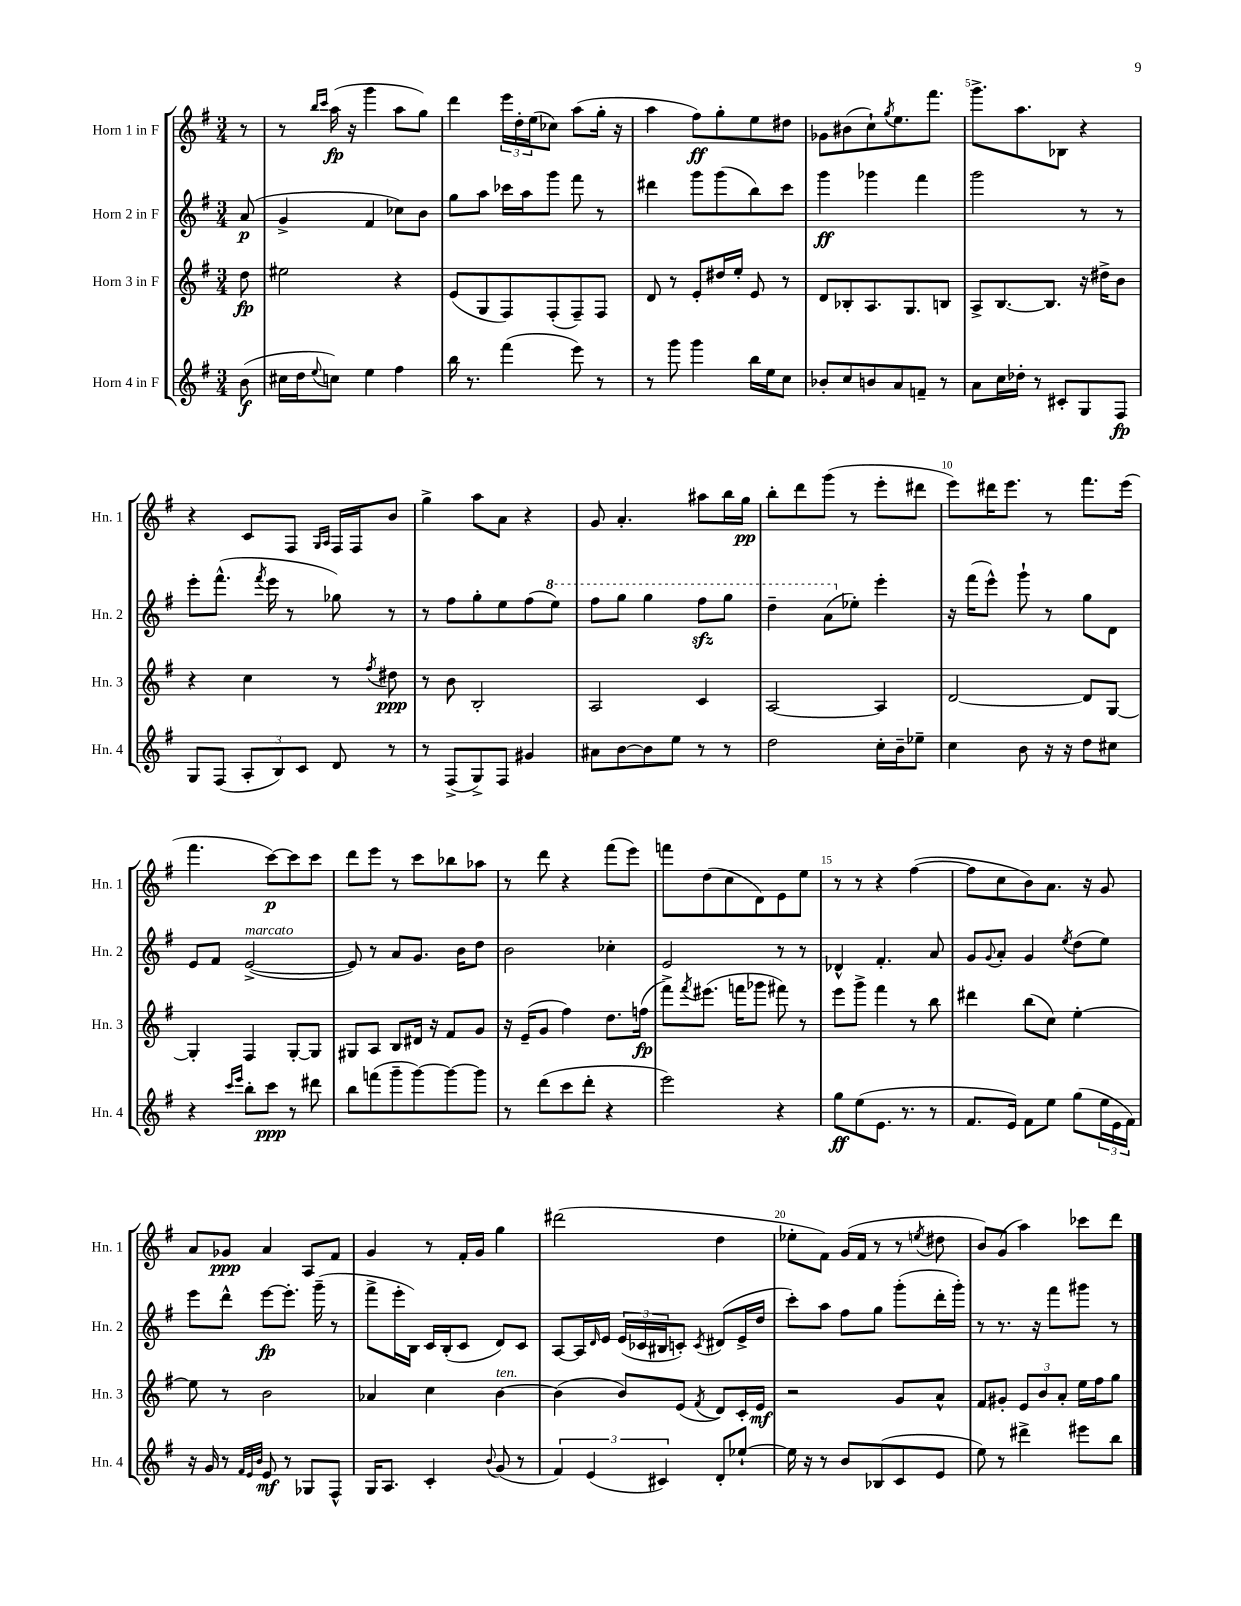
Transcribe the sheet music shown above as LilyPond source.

<<
\new StaffGroup <<
\new Staff = "s0" \with { instrumentName = "Horn 1 in F" shortInstrumentName = "Hn. 1" } {
    \clef treble \key g \major \numericTimeSignature \time 3/4 \partial 8
    r8 |
    r8 \grace { b''16 c'''16 } a''16\fp( r16 g'''4 a''8 g''8) |
    d'''4 \tuplet 3/2 { e'''16 d''16-. e''16( } ces''8) a''8( g''16-. r16 |
    a''4 fis''8\ff) g''8-. e''8 dis''8 |
    ges'8 bis'8( c''8-!) \acciaccatura { g''8 } e''8. fis'''8. |
    g'''8.-> a''8. bes8 r4 |
    r4 c'8 fis8 \grace { g16 a16 } fis16 fis16 b'8 |
    g''4-> a''8 a'8 r4 |
    g'8 a'4.-. ais''8 b''16 g''16\pp |
    b''8-. d'''8 g'''8( r8 e'''8-. dis'''8 |
    e'''8) dis'''16 e'''8. r8 fis'''8. e'''16( |
    fis'''4. c'''8~\p) c'''8 c'''8 |
    d'''8 e'''8 r8 c'''8 bes''8 aes''8 |
    r8 d'''8 r4 fis'''8( e'''8) |
    f'''8 d''8( c''8 d'8) e'8 e''8 |
    r8 r8 r4 fis''4~( |
    fis''8 c''8 b'8) a'8. r16 g'8 |
    a'8 ges'8\ppp a'4 a8 fis'8 |
    g'4 r8 fis'16-. g'16 g''4 |
    dis'''2( d''4 |
    ees''8-. fis'8) g'16( fis'16 r8 r8 \acciaccatura { e''8 } dis''8 |
    b'8) g'8( a''4) ces'''8 d'''8 \bar "|." |
}
\new Staff = "s1" \with { instrumentName = "Horn 2 in F" shortInstrumentName = "Hn. 2" } {
    \clef treble \key g \major \numericTimeSignature \time 3/4 \partial 8
    a'8\p( |
    g'4-> fis'4 ces''8) b'8 |
    g''8 a''8 ces'''16 a''16 g'''8 fis'''8 r8 |
    dis'''4 g'''8 g'''8( b''8) c'''8 |
    g'''4\ff ges'''4 fis'''4 |
    g'''2 r8 r8 |
    e'''8-. fis'''8.-^( \acciaccatura { fis'''8 } e'''16 r8 ges''8) r8 |
    r8 fis''8 g''8-. e''8 fis''8( \ottava #1 e'''8) |
    fis'''8 g'''8 g'''4 fis'''8\sfz g'''8 |
    d'''4-- a''8( \ottava #0 ees''8-.) e'''4-. |
    r16 fis'''16( e'''8-^) g'''8-! r8 g''8 d'8 |
    e'8 fis'8 e'2~->^\markup { \italic "marcato" }( |
    e'8) r8 a'8 g'8. b'16 d''8 |
    b'2 ces''4-. |
    e'2 r8 r8 |
    des'4-^ fis'4.-. a'8 |
    g'8 \appoggiatura { g'8 } a'8-. g'4 \acciaccatura { e''8 } d''8( e''8) |
    e'''8 d'''8-^ e'''8~\fp e'''8.-. g'''16--( r8 |
    fis'''8-> e'''16-. b16) c'16 b16-.( c'8 d'8) c'8 |
    a8~ a16 \grace { d'16 } e'16 \tuplet 3/2 { e'16( ces'16 bis16 } c'8-.) \acciaccatura { c'8 } dis'8( e'16-> d''16 |
    c'''8-.) a''8 fis''8 g''8 g'''8-.( d'''16-. g'''16-.) |
    r8 r8. r16 fis'''8 gis'''8 r8 \bar "|." |
}
\new Staff = "s2" \with { instrumentName = "Horn 3 in F" shortInstrumentName = "Hn. 3" } {
    \clef treble \key g \major \numericTimeSignature \time 3/4 \partial 8
    d''8\fp |
    eis''2 r4 |
    e'8( g8 fis8) fis8-.( fis8--) fis8 |
    d'8 r8 e'8-. dis''16 e''16-. e'8 r8 |
    d'8 bes8-. a8. g8. b8 |
    a8-> b8.~ b8. r16 dis''16-> b'8 |
    r4 c''4 r8 \acciaccatura { fis''8 } dis''8\ppp |
    r8 b'8 b2-. |
    a2 c'4 |
    a2~ a4 |
    d'2~ d'8 g8~ |
    g4-. fis4 g8~-. g8 |
    gis8 a8 b8 dis'16 r16 fis'8 g'8 |
    r16 e'16--( g'8 fis''4) d''8. f''16\fp( |
    fis'''8->) \acciaccatura { fis'''8 } eis'''8.( f'''16 ges'''8 fis'''8) r8 |
    e'''8 g'''8-> fis'''4 r8 b''8 |
    dis'''4 b''8( c''8) e''4~-. |
    e''8 r8 b'2 |
    aes'4 c''4 b'4~^\markup { \italic "ten." } |
    b'4( b'8) e'8( \acciaccatura { fis'8 } d'8) c'16-. e'16\mf |
    r2 g'8 a'8-^ |
    fis'8 gis'8-. \tuplet 3/2 { e'8 b'8 a'8-. } e''16 fis''16 g''8 \bar "|." |
}
\new Staff = "s3" \with { instrumentName = "Horn 4 in F" shortInstrumentName = "Hn. 4" } {
    \clef treble \key g \major \numericTimeSignature \time 3/4 \partial 8
    b'8\f( |
    cis''16 d''16 \appoggiatura { e''8 } c''8) e''4 fis''4 |
    b''16 r8. fis'''4( e'''8) r8 |
    r8 g'''8 g'''4 b''16 e''16 c''8 |
    bes'8-. c''8 b'8 a'8 f'8-- r8 |
    a'8 c''16 des''16-. r8 cis'8-. g8 fis8\fp |
    g8 fis8( \tuplet 3/2 { a8-. b8) c'8 } d'8 r8 |
    r8 fis8->( g8->) fis8 gis'4 |
    ais'8 b'8~ b'8 e''8 r8 r8 |
    d''2 c''16-. b'16-- ees''8-- |
    c''4 b'8 r16 r16 d''8 cis''8 |
    r4 \grace { c'''16 e'''16 } b''8-. c'''8\ppp r8 dis'''8 |
    b''8 f'''8( g'''8-- g'''8~) g'''8~ g'''8 |
    r8 d'''8( c'''8 d'''8-. r4 |
    e'''2) r4 |
    g''8\ff e''8( e'8. r8. r8 |
    fis'8. e'16) fis'8 e''8 g''8( \tuplet 3/2 { e''16 e'16 fis'16) } |
    r16 g'16 r8 \grace { fis'32 e'32 b'32 } e'8\mf r8 ges8 fis8-^ |
    g16 a8. c'4-. \appoggiatura { b'8 } g'8( r8 |
    \tuplet 3/2 { fis'4) e'4( cis'4) } d'8-. ees''8~-! |
    ees''16 r16 r8 b'8 bes8( c'8 e'8 |
    e''8) r8 dis'''4-> eis'''8 b''8 \bar "|." |
}
>>
>>
\layout { \context { \Score \override BarNumber.break-visibility = ##(#f #t #t) barNumberVisibility = #(every-nth-bar-number-visible 5) } }
